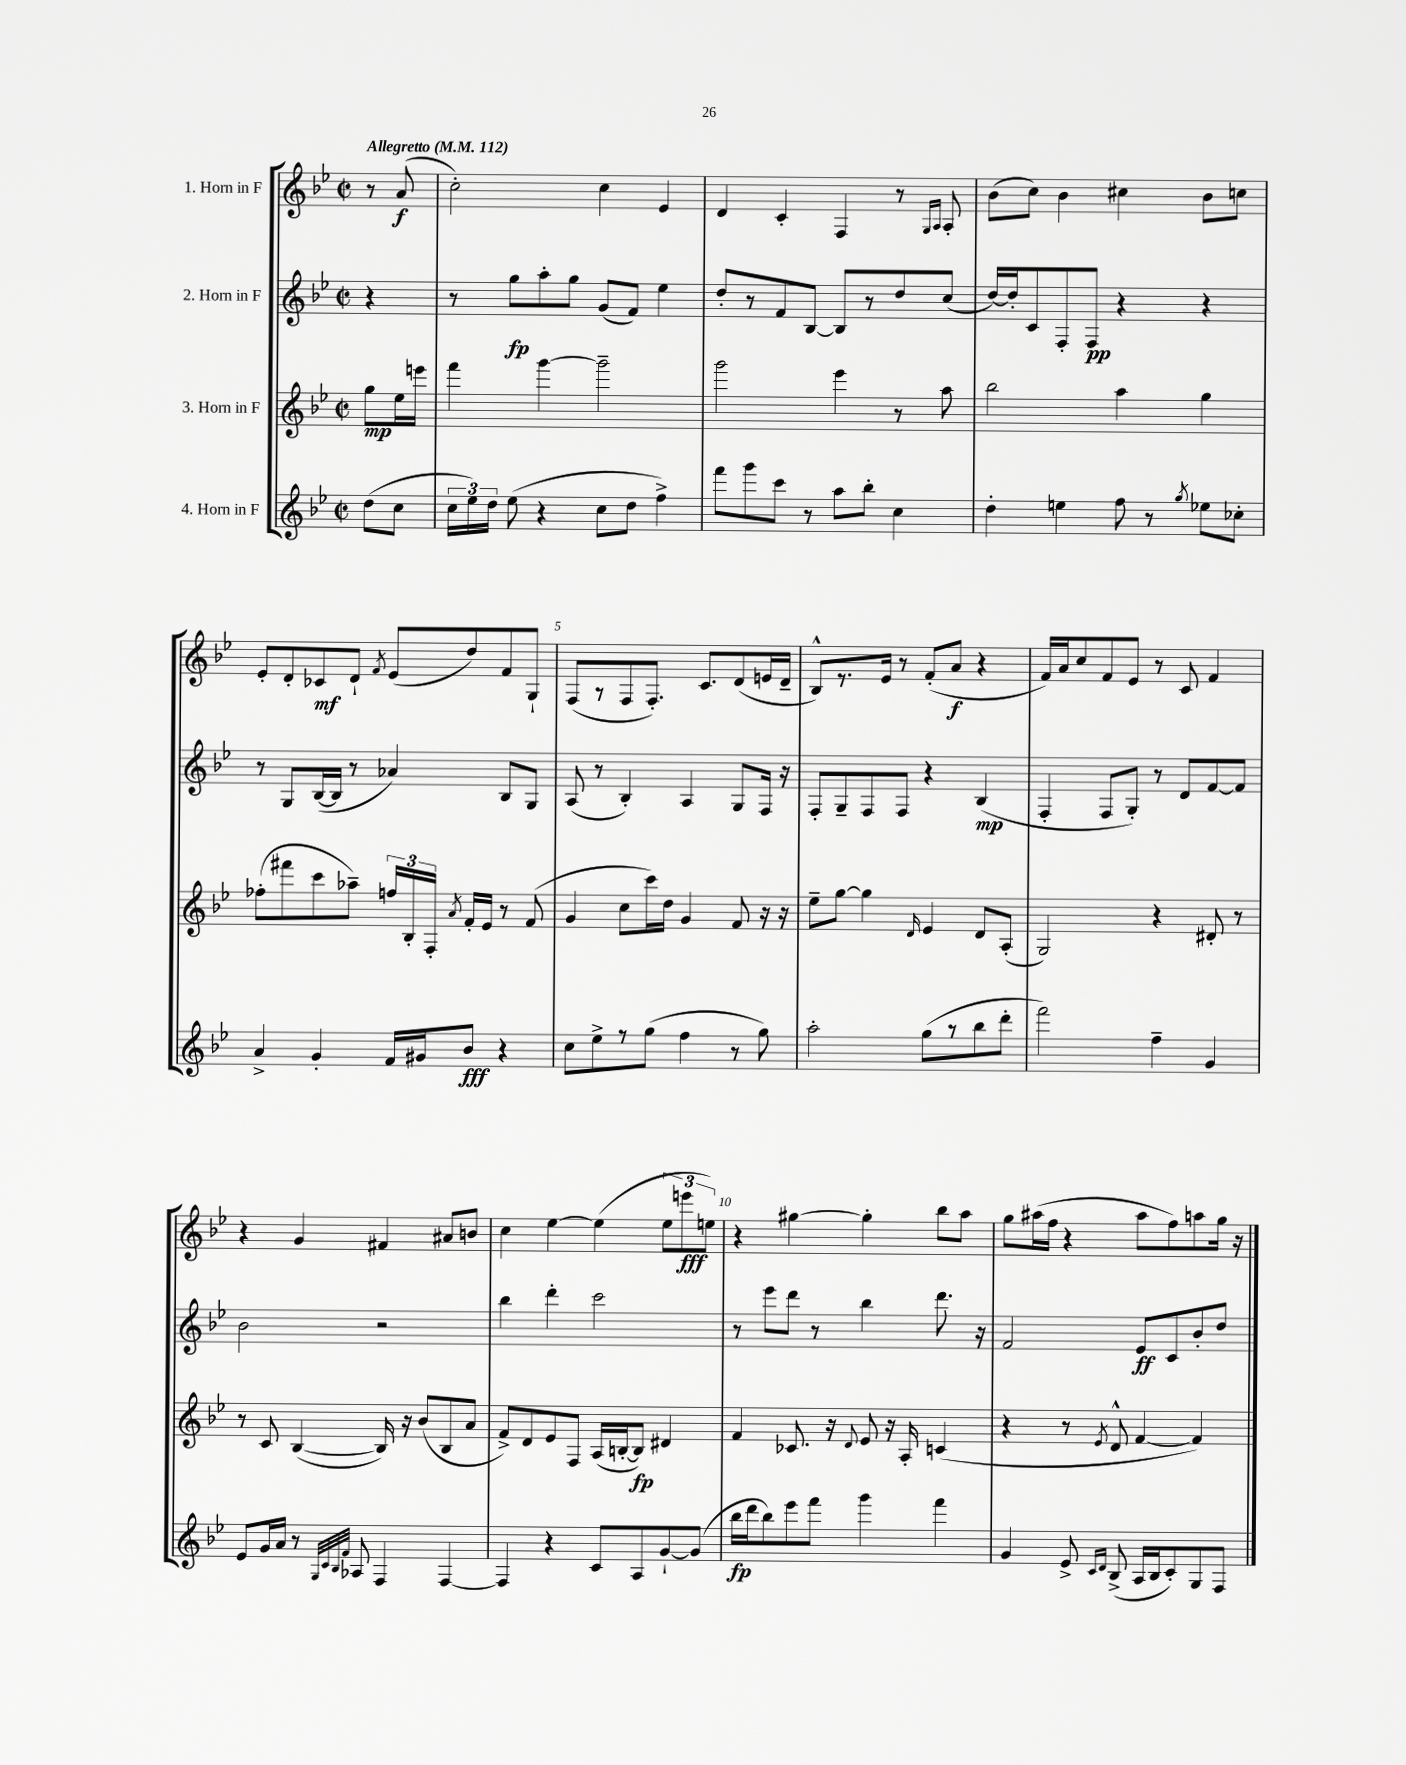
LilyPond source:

<<
\new StaffGroup <<
\new Staff = "s0" \with { instrumentName = "1. Horn in F" } {
    \clef treble \key bes \major \defaultTimeSignature \time 2/2 \partial 4 \tempo "Allegretto" 4 = 112
    \autoBeamOff r8 a'8\f( |
    c''2-.) c''4 ees'4 |
    d'4 c'4-. f4 r8 \grace { g16[ a16] } a8-. |
    bes'8[( c''8]) bes'4 cis''4 bes'8[ c''8] |
    ees'8[-. d'8-. ces'8\mf d'8]-! \acciaccatura { f'8 } ees'8[( d''8) f'8 g8]-! |
    f8[( r8 f8 f8.]-.) c'8.[ d'8( e'16 d'16]-- |
    bes8[-^) r8. ees'16] r8 f'8[-.( a'8]\f r4 |
    f'16[) a'16 c''8 f'8 ees'8] r8 c'8 f'4 |
    r4 g'4 fis'4 ais'8[ b'8] |
    c''4 ees''4~ ees''4( \tuplet 3/2 { ees''8[ e'''8\fff e''8]) } |
    r4 gis''4~ gis''4-. bes''8[ a''8] |
    g''8[ ais''16( f''16] r4 ais''8[ f''8) a''8 g''16] r16 \bar "|." |
}
\new Staff = "s1" \with { instrumentName = "2. Horn in F" } {
    \clef treble \key bes \major \defaultTimeSignature \time 2/2 \partial 4
    \autoBeamOff r4 |
    r8 g''8[\fp a''8-. g''8] g'8[( f'8]) ees''4 |
    d''8[-. r8 f'8 bes8]~ bes8[ r8 d''8 c''8]( |
    d''16[~) d''16-. c'8 f8-. f8]\pp r4 r4 |
    r8 g8[ bes16~( bes16] r8 aes'4) bes8[ g8] |
    a8( r8 bes4-.) a4 g8[ f16] r16 |
    f8[-. g8-- f8 f8] r4 bes4\mp( |
    f4-. f8[ g8]-.) r8 d'8[ f'8~ f'8] |
    bes'2 r2 |
    bes''4 d'''4-. c'''2 |
    r8 ees'''8[ d'''8] r8 bes''4 d'''8. r16 |
    f'2 ees'8[\ff c'8 bes'8-. d''8] \bar "|." |
}
\new Staff = "s2" \with { instrumentName = "3. Horn in F" } {
    \clef treble \key bes \major \defaultTimeSignature \time 2/2 \partial 4
    \autoBeamOff g''8[\mp ees''16 e'''16] |
    f'''4 g'''4~ g'''2-- |
    g'''2 ees'''4 r8 a''8 |
    bes''2 a''4 g''4 |
    fes''8[-.( fis'''8 c'''8 aes''8]--) \tuplet 3/2 { f''16[ bes16-. f16]-. } \acciaccatura { a'8 } f'16[-. ees'16] r8 f'8( |
    g'4 c''8[ c'''16) d''16] g'4 f'8 r16 r16 |
    ees''8[-- g''8]~ g''4 \grace { d'16 } ees'4 d'8[ a8]-.( |
    g2) r4 dis'8-. r8 |
    r8 c'8 bes4~( bes16) r16 bes'8[( bes8 a'8] |
    f'8[->) d'8 ees'8 f8] a16[( b16~-. b8]\fp) dis'4 |
    f'4 ces'8. r16 \appoggiatura { d'8 } ees'8 r16 a16-. c'4( |
    r4 r8 \acciaccatura { ees'8 } d'8-^ f'4~ f'4) \bar "|." |
}
\new Staff = "s3" \with { instrumentName = "4. Horn in F" } {
    \clef treble \key bes \major \defaultTimeSignature \time 2/2 \partial 4
    \autoBeamOff d''8[( c''8] |
    \tuplet 3/2 { c''16[ ees''16) d''16] } ees''8( r4 c''8[ d''8] f''4->) |
    f'''8[ g'''8 c'''8] r8 a''8[ bes''8]-. c''4 |
    d''4-. e''4 f''8 r8 \acciaccatura { g''8 } ees''8[ ces''8]-. |
    a'4-> g'4-. f'16[ gis'16 bes'8]\fff r4 |
    c''8[ ees''8-> r8 g''8]( f''4 r8 g''8) |
    a''2-. g''8[( r8 bes''8 d'''8]-. |
    f'''2) f''4-- g'4 |
    ees'8[ g'16 a'16] r8 \grace { g32[ c'32 bes32 f'32] } aes8 f4 f4~ |
    f4 r4 c'8[ a8 g'8~-! g'8]( |
    bes''16[\fp d'''16 bes''8) ees'''8 f'''8] g'''4 f'''4 |
    g'4 ees'8-> \grace { c'16[ d'16] } bes8->( a16[ bes16 c'8-.) g8 f8] \bar "|." |
}
>>
>>
\layout { \context { \Score \override BarNumber.break-visibility = ##(#f #t #t) barNumberVisibility = #(every-nth-bar-number-visible 5) } }
